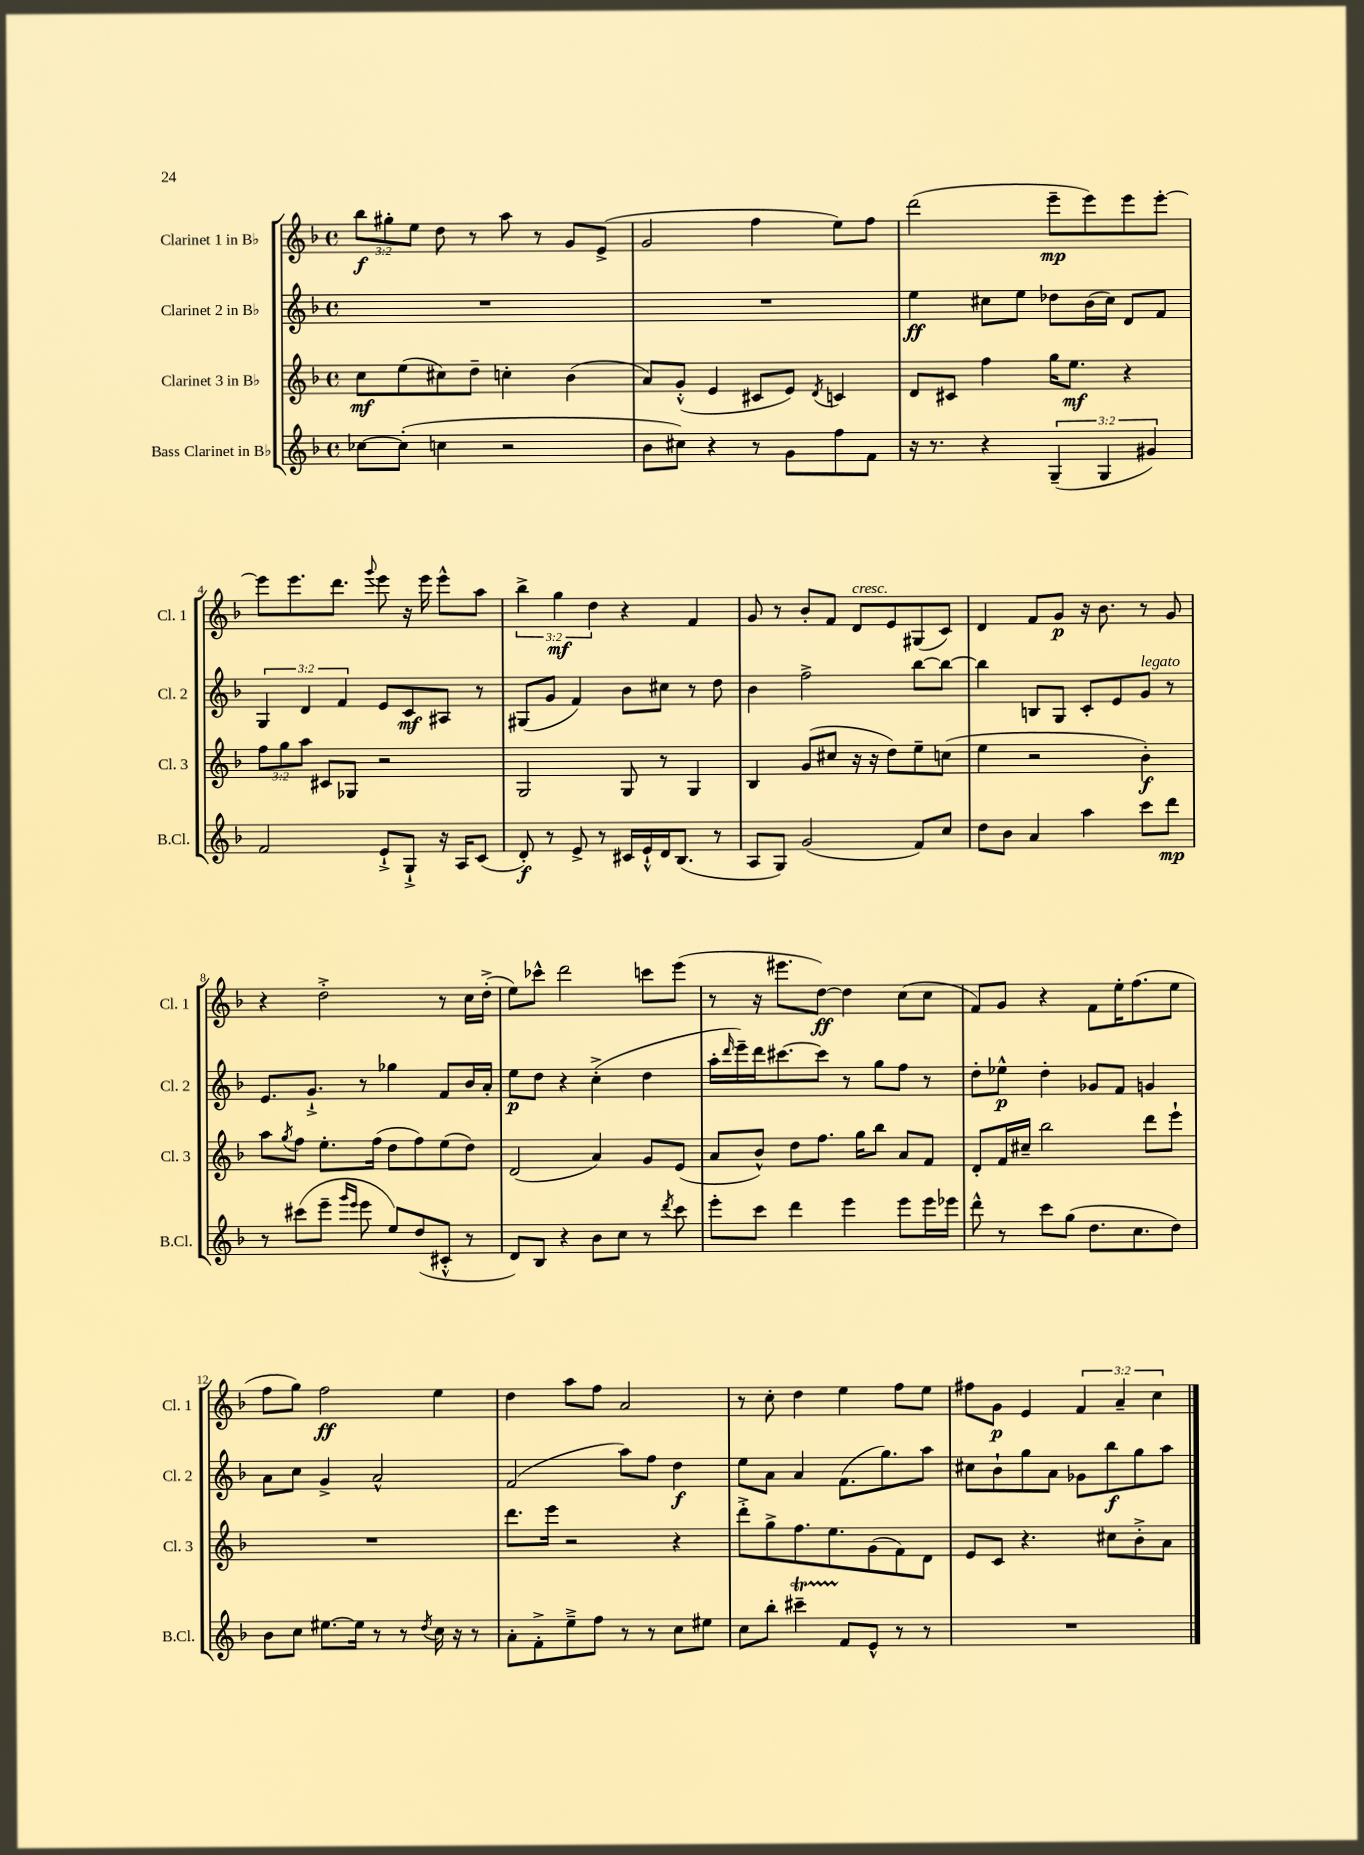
<<
\new StaffGroup <<
\new Staff = "s0" \with { instrumentName = "Clarinet 1 in Bb" shortInstrumentName = "Cl. 1" } {
    \clef treble \key f \major \defaultTimeSignature \time 4/4 \override Staff.TupletNumber.text = #tuplet-number::calc-fraction-text
    \tuplet 3/2 { bes''8\f gis''8-. e''8 } d''8 r8 a''8 r8 g'8 e'8->( |
    g'2 f''4 e''8) f''8 |
    d'''2( e'''8--\mp e'''8) e'''8 e'''8~-. |
    e'''8 e'''8. d'''8. \appoggiatura { g'''8 } e'''8 r16 e'''16 e'''8-^ a''8 |
    \tuplet 3/2 { bes''4-> g''4\mf d''4 } r4 f'4 |
    g'8 r8 bes'8-. f'8 d'8^\markup { \italic "cresc." } e'8 gis8( c'8) |
    d'4 f'8 g'8\p r16 bes'8. r8 g'8 |
    r4 d''2-.-> r8 c''16 d''16-.->( |
    e''8) ces'''8-^ d'''2 c'''8 e'''8( |
    r8 r16 eis'''8. d''8~\ff) d''4 c''8( c''8 |
    f'8) g'8 r4 f'8 e''16-. f''8.( e''8 |
    f''8 g''8) f''2\ff e''4 |
    d''4 a''8 f''8 a'2 |
    r8 c''8-. d''4 e''4 f''8 e''8 |
    fis''8 g'8\p e'4 \tuplet 3/2 { f'4 a'4-- c''4 } \bar "|." |
}
\new Staff = "s1" \with { instrumentName = "Clarinet 2 in Bb" shortInstrumentName = "Cl. 2" } {
    \clef treble \key f \major \defaultTimeSignature \time 4/4 \override Staff.TupletNumber.text = #tuplet-number::calc-fraction-text
    R1 |
    R1 |
    e''4\ff cis''8 e''8 des''8 bes'16( cis''16) d'8 f'8 |
    \tuplet 3/2 { g4 d'4 f'4 } e'8 c'8\mf ais8 r8 |
    gis8( g'8 f'4) bes'8 cis''8 r8 d''8 |
    bes'4 f''2-> bes''8~ bes''8~ |
    bes''4 b8 g8 c'8-. e'8 g'8^\markup { \italic "legato" } r8 |
    e'8. g'8.-!-> r8 ges''4 f'8 bes'16 a'16-. |
    e''8\p d''8 r4 c''4-.->( d''4 |
    a''16-. \grace { d'''16 } e'''16--) d'''16 cis'''8.~ cis'''8 r8 g''8 f''8 r8 |
    d''8-. ees''8-^\p d''4-. ges'8 f'8 g'4 |
    a'8 c''8 g'4-> a'2-^ |
    f'2( a''8) f''8 d''4\f |
    e''8 a'8 a'4 f'8.( g''8.) a''8 |
    cis''8 bes'8-! g''8 a'8 ges'8 bes''8\f g''8 a''8 \bar "|." |
}
\new Staff = "s2" \with { instrumentName = "Clarinet 3 in Bb" shortInstrumentName = "Cl. 3" } {
    \clef treble \key f \major \defaultTimeSignature \time 4/4 \override Staff.TupletNumber.text = #tuplet-number::calc-fraction-text
    c''8\mf e''8( cis''8) d''8-- c''4-. bes'4( |
    a'8) g'8-.-^( e'4 cis'8 e'8) \acciaccatura { d'8 } c'4 |
    d'8 cis'8 f''4 g''16 e''8.\mf r4 |
    \tuplet 3/2 { f''8 g''8 a''8 } cis'8 ges8 r2 |
    g2 g8 r8 g4 |
    bes4 g'8( cis''8 r16 r16 d''8) e''8-- c''8( |
    e''4 r2 bes'4-.\f) |
    a''8 \acciaccatura { g''8 } f''8 e''8.-. f''16( d''8 f''8) e''8( d''8) |
    d'2( a'4) g'8 e'8( |
    a'8 bes'8-^) d''8 f''8. g''16 bes''8 a'8 f'8 |
    d'8-. f'16 cis''16-- bes''2 d'''8 e'''8-! |
    R1 |
    d'''8. e'''16 r2 r4 |
    d'''8-.-> g''8-> f''8. e''8. g'8( f'8) d'8 |
    e'8 c'8 r4. cis''8 bes'8-.-> a'8 \bar "|." |
}
\new Staff = "s3" \with { instrumentName = "Bass Clarinet in Bb" shortInstrumentName = "B.Cl." } {
    \clef treble \key f \major \defaultTimeSignature \time 4/4 \override Staff.TupletNumber.text = #tuplet-number::calc-fraction-text
    ces''8~ ces''8-.( c''4 r2 |
    bes'8 cis''8) r4 r8 g'8 f''8 f'8 |
    r16 r8. r4 \tuplet 3/2 { g4--( g4 gis'4) } |
    f'2 e'8-!-> g8-!-> r16 a16 c'8( |
    d'8-.\f) r8 e'8-> r8 cis'16 e'16-!-^ d'16 bes8.( r8 |
    a8 g8) g'2( f'8) c''8 |
    d''8 bes'8 a'4 a''4 c'''8 d'''8\mp |
    r8 cis'''8( e'''8-- \grace { g'''16 e'''16 } e'''8 e''8) d''8( cis'8-.-^ r8 |
    d'8) bes8 r4 bes'8 c''8 r8 \acciaccatura { d'''8 } c'''8 |
    e'''8-. c'''8 d'''4 e'''4 e'''8 e'''16 ees'''16 |
    d'''8-^ r8 c'''8 g''8( d''8. c''8. d''8) |
    bes'8 c''8 eis''8.~ eis''16 r8 r8 \acciaccatura { d''8 } c''16 r16 r8 |
    a'8-. f'8-.-> e''8---> f''8 r8 r8 c''8 eis''8 |
    c''8 bes''8-. cis'''4--\startTrillSpan f'8\stopTrillSpan e'8-^ r8 r8 |
    R1 \bar "|." |
}
>>
>>
